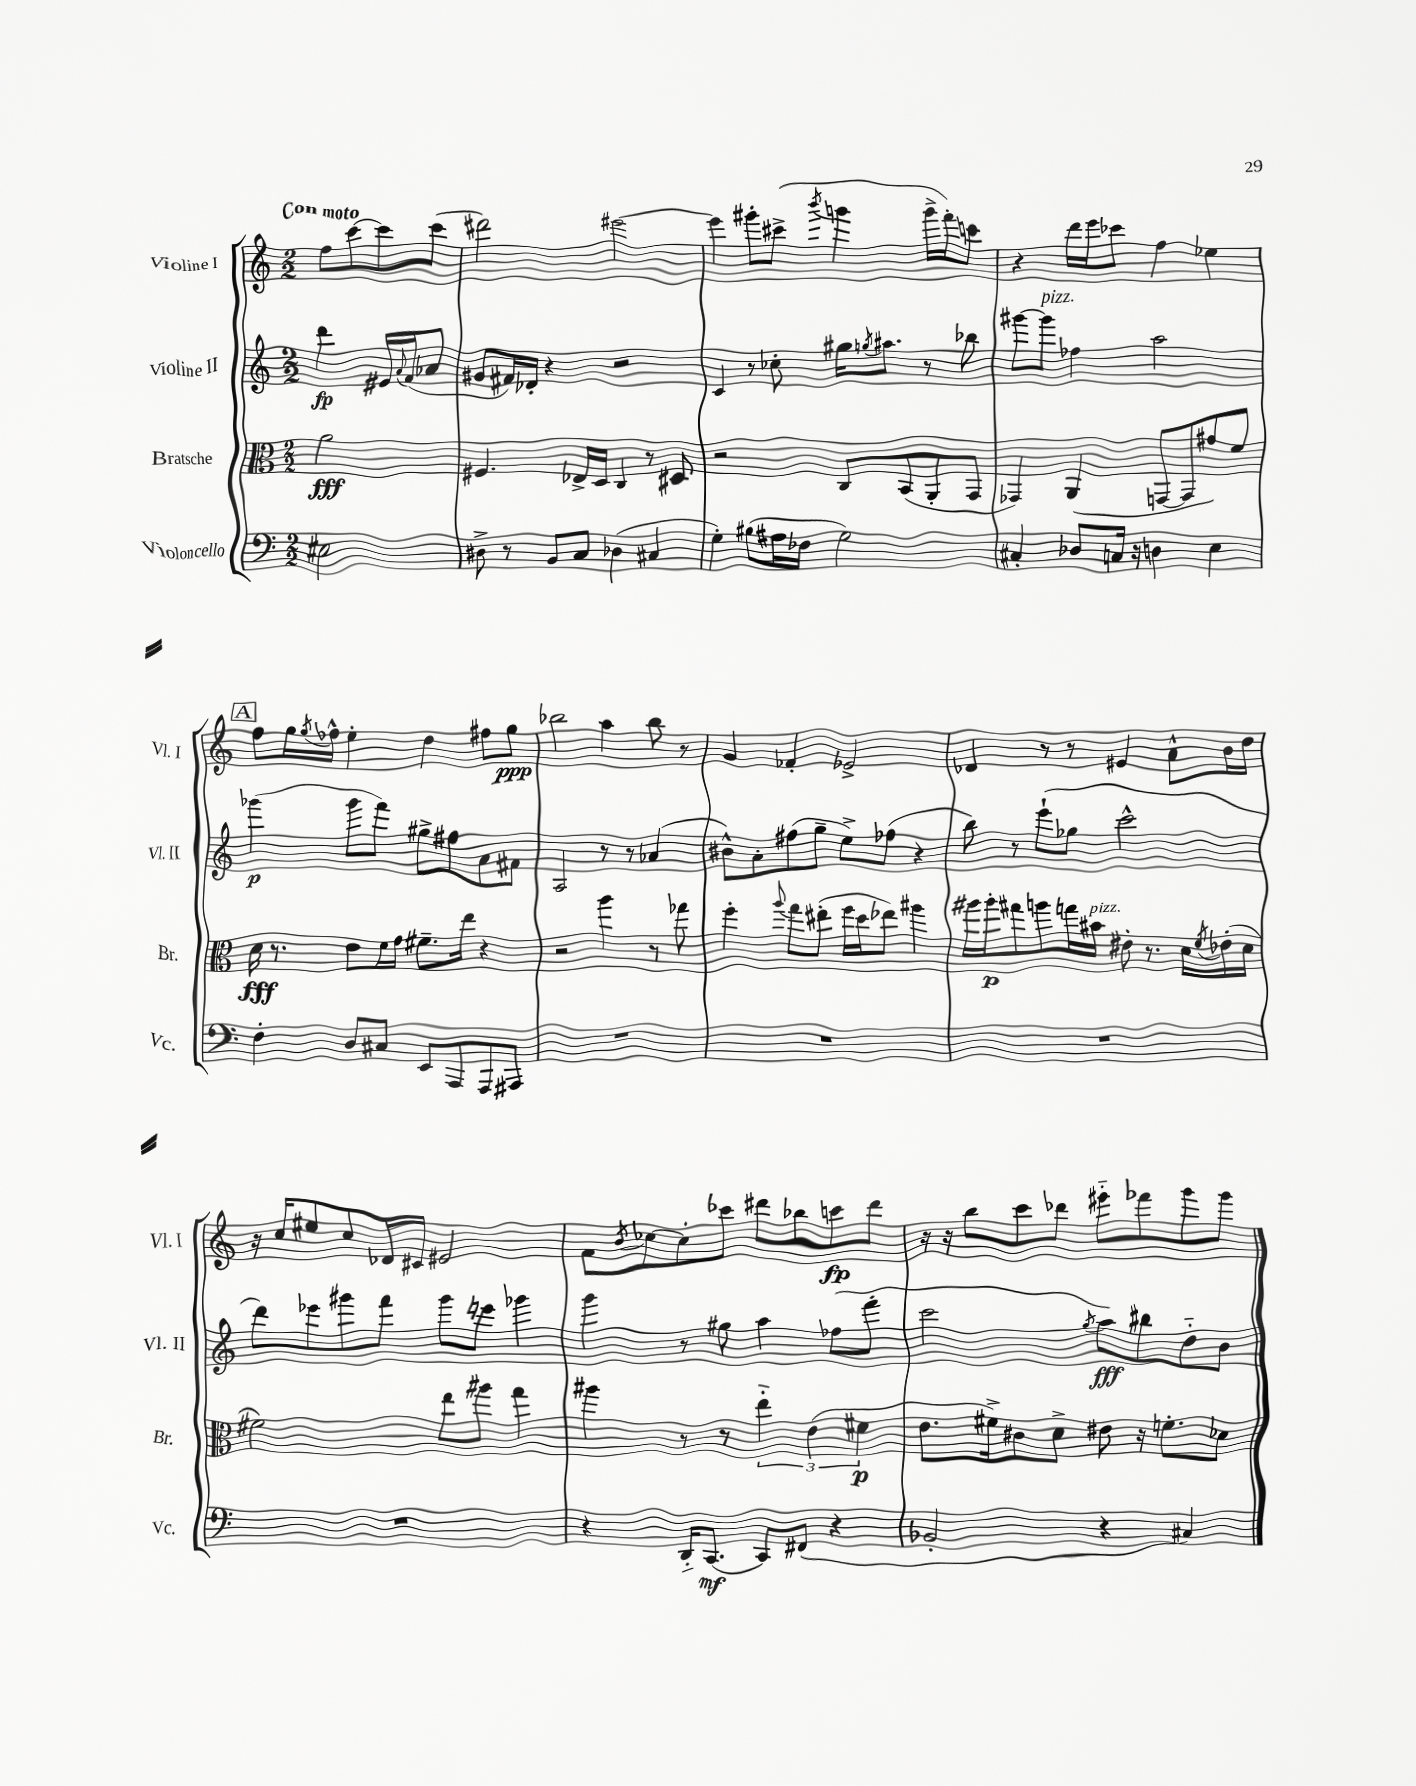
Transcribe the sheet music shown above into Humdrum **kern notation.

**kern	**kern	**kern	**kern
*staff4	*staff3	*staff2	*staff1
*clefF4	*clefC3	*clefG2	*clefG2
*k[]	*k[]	*k[]	*k[]
*M2/2	*M2/2	*M2/2	*M2/2
2E#\	2a\	4ddd\	8ff\L
.	.	.	[8ccc\
.	.	16e#/LL	8ccc\]
.	.	8qqa/	.
.	.	(16f/J	.
.	.	8a-/J	(8ccc\J
=	=	=	=
8D#^\	4.F#/	8g#/L	2ddd#\)
8r	.	16f#/L)	.
.	.	16d-'/JJ	.
8BB/L	.	4r	.
8C/J	16E-^/LL	.	.
.	16D/JJ	.	.
(4D-\	4C/	2r	[2eee#\
4C#/	8r	.	.
.	8D#/	.	.
=	=	=	=
4G'\)	2r	4c/	4eee#\]
(8B#\L	.	8r	8ggg#'\L
16A#\L	.	8cc-'\	(8ccc#^\J
16F-\JJ	.	.	.
.	.	.	8qbbb/
2G\)	8C/L	16gg#\LK	4ggg\
.	.	8qgg/	.
.	.	8.aa#\J	.
.	(8BB/	.	.
.	8AA'/	8r	16ggg^\LL
.	.	.	16fff'\J)
.	8GG/J	8bb-\	8ccc\J
=	=	=	=
4C#'/	4GG-/)	[8ggg#\L	4r
.	.	8ggg#\]J	.
8D-/L	(4AA/	4ff-\	16ddd\LL
.	.	.	16eee\J
16C/Jk	.	.	8ccc-\J
16r	.	.	.
4D\	[8GG/L	2aa\	4ff\
.	8GG/]	.	.
4E\	8g#/)	.	4ee-\
.	8f/J	.	.
=	=	=	=
4F'\	16d\	(4ggg-\	8ff\L
.	8.r	.	.
.	.	.	16gg\L
.	.	.	8qgg/
.	.	.	16ff-^^\JJ
8D/L	8e\L	8ggg-\L	4ee'\
8C#/J	16f\L	8fff\J)	.
.	16g\JJ	.	.
8EE/L	8.f#~\L	8gg#^\L	4dd\
8AAA/	.	8ff#\	.
.	16ee\Jk	.	.
8AAA/	4r	8a\	8ff#\L
8AAA#/J	.	8f#\J	8gg\J
=	=	=	=
1r	2r	2A/	2bb-\
.	4aa\	8r	4aa\
.	.	8r	.
.	8r	(4a-/	8bb-\
.	8gg-\	.	8r
=	=	=	=
1r	4ff'\	8b#^^\L)	4g/
.	.	8a'\	.
.	8qqaa/	.	.
.	8gg\L	(8ff#\	4f-'/
.	(8ee#'\J	8gg~\J	.
.	16ff\LL	8ee^\L)	2e-^/
.	16dd\J	.	.
.	8ee-\J)	(8ff-\J	.
.	4aa#\	4r	.
=	=	=	=
1r	16aa#\LL	8bb\)	4d-/
.	16aa#'\J	.	.
.	8gg#\	8r	.
.	8aa\	(8eee`\L	8r
.	16gg\L	8gg-\J	8r
.	16b#\JJ	.	.
.	8e#'\	2ccc^^\	4e#/
.	8.r	.	.
.	.	.	8a^^\L
.	16d\LL	.	.
.	8qf/	.	.
.	(16e-'\	.	16b\L
.	16d\JJ	.	16dd\JJ
=	=	=	=
1r	2f#\)	8ddd\L)	16r
.	.	.	16cc/LK
.	.	8eee-\	8ee#/
.	.	8ggg#\	8cc/
.	.	8fff\J	16d-/L
.	.	.	16c#/JJ
.	8ee\L	8ggg#\L	2e#/
.	8aa#\J	8eee\J	.
.	4gg\	4ggg-\	.
=	=	=	=
4r	4aa#\	4ggg\	8f\L
.	.	.	8qb/
.	.	.	[8cc-\
16DD'~/LK	8r	8r	8cc-'\]
[8.CC/J	.	.	.
.	8r	8gg#\	8ccc-\J
8CC/]L	6ee'~\	4aa\	8ddd#\L
(8FF#/J	.	.	8bb-\
.	(6e\	.	.
4r	.	(8ff-\L	8ccc\
.	6f#\	.	.
.	.	8fff'\J	8ddd#\J
=	=	=	=
2BB-'/	8.e\L	2ccc\	16r
.	.	.	16r
.	.	.	8bb\L
.	16f#^\k)	.	.
.	8c#\	.	8ccc\
.	8d^\J	.	8ddd-\J
.	.	8qgg/	.
4r	8e#\	8aa\L)	8eee#'~\L
.	16r	8bb#\	8fff-\
.	8.f'\L	.	.
4C#/)	.	8dd'~\	8ggg\
.	8d-\J	8b\J	8ggg\J
==	==	==	==
*-	*-	*-	*-
